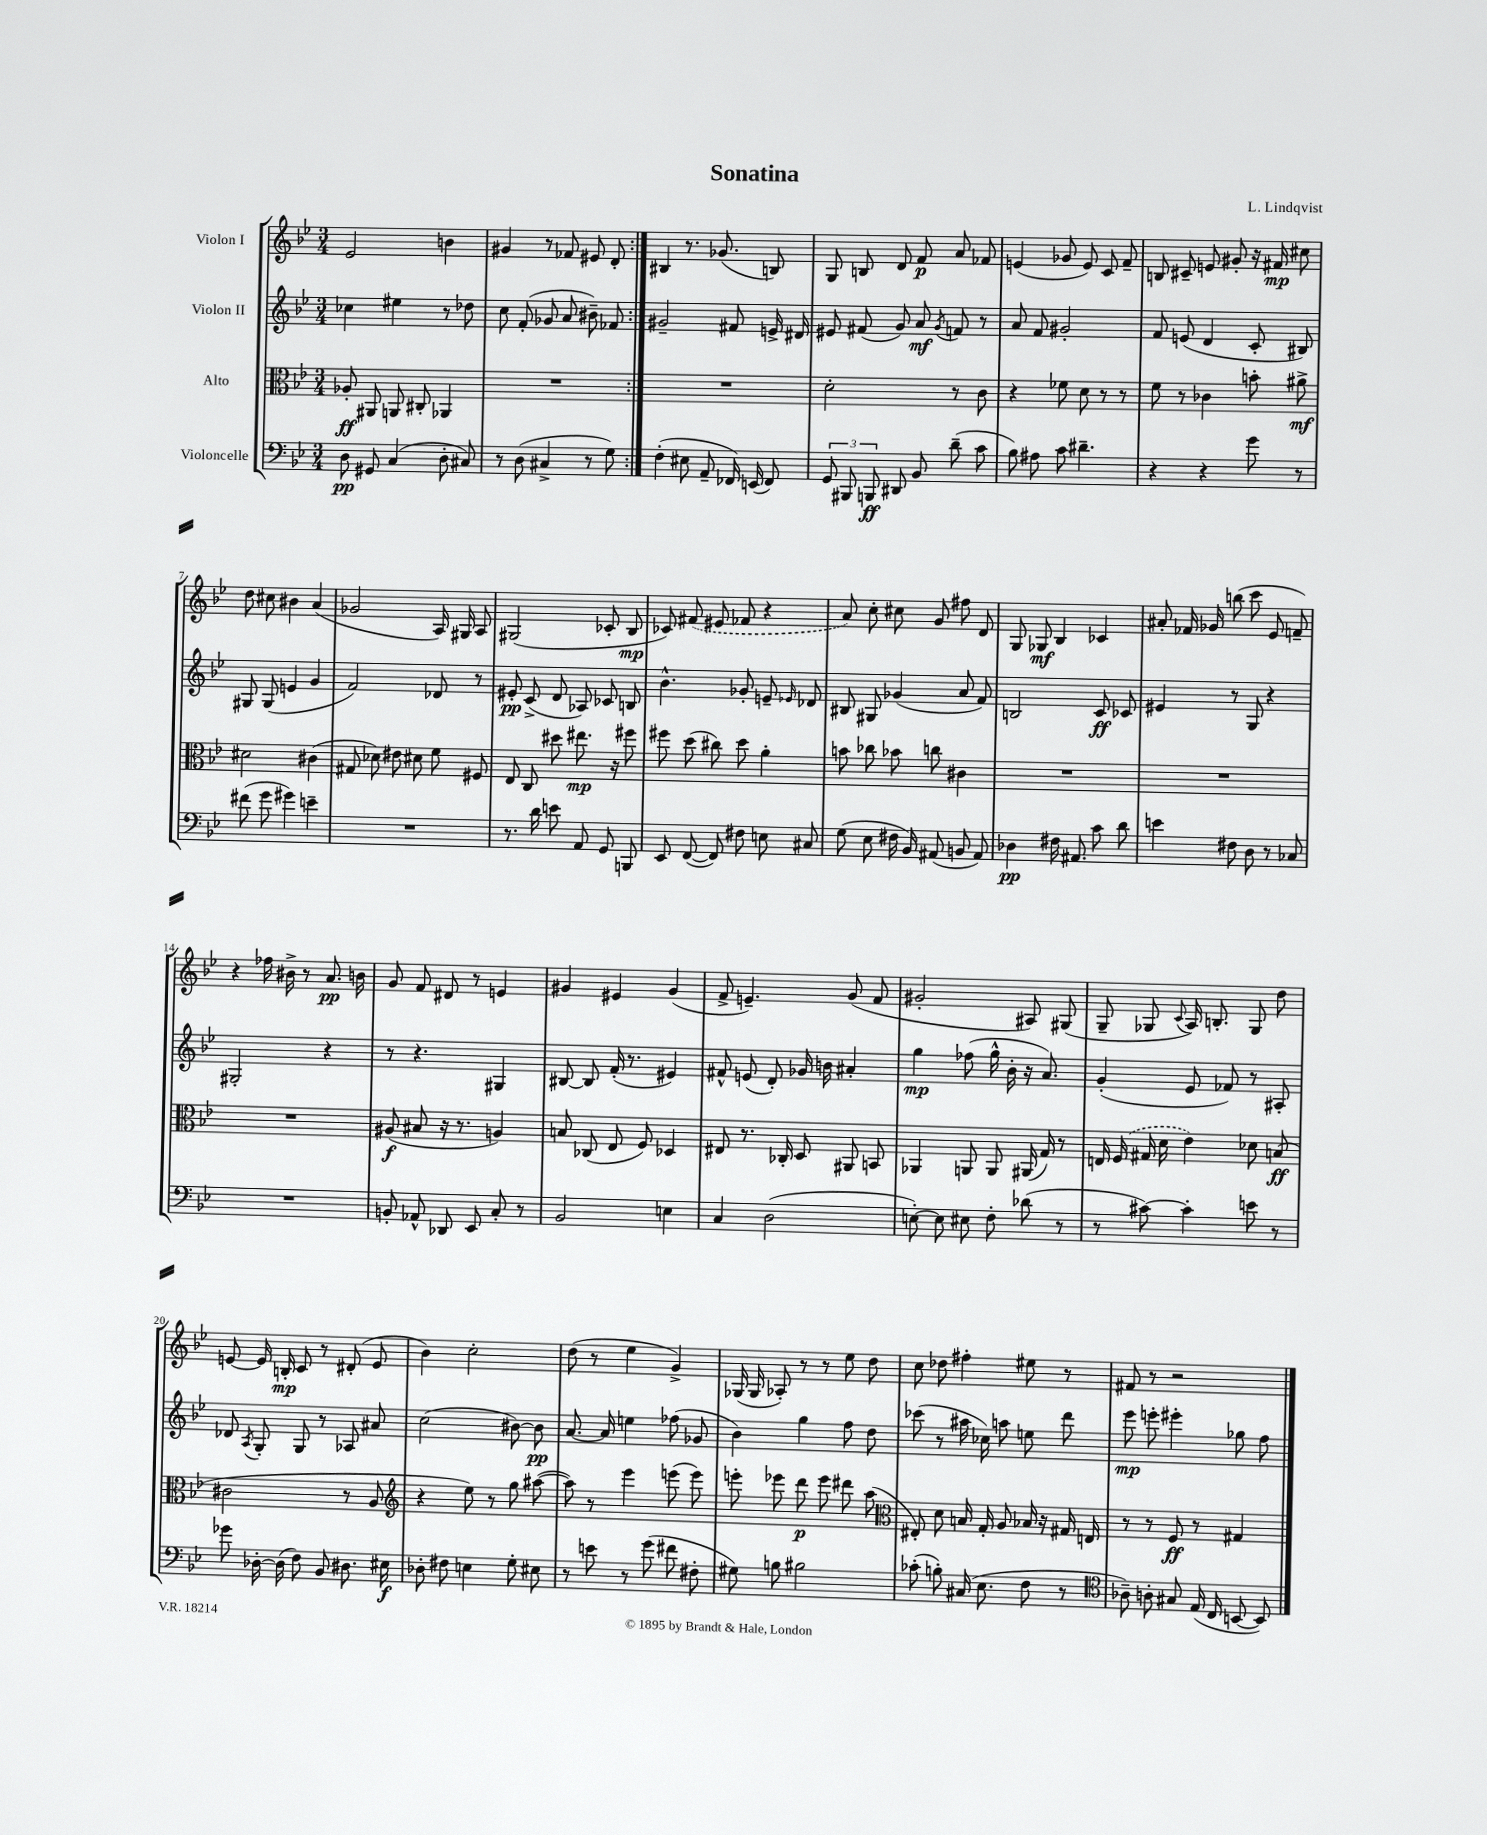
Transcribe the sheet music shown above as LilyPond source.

\header { title = "Sonatina" composer = "L. Lindqvist" }
<<
\new StaffGroup <<
\new Staff = "s0" \with { instrumentName = "Violon I" } {
    \clef treble \key bes \major \numericTimeSignature \time 3/4
    \autoBeamOff \repeat volta 2 { ees'2 b'4 |
    gis'4 r8 fes'8 eis'8 d'8-. | }
    bis4 r8. ges'8.( b8) |
    g8 b8 d'8 f'8\p a'8 fes'8 |
    e'4( ges'8 e'8) c'8 f'8-- |
    b8 cis'8-- e'8 gis'8-. r16 fis'16\mp cis''8 |
    d''8 cis''8 bis'4 a'4( |
    ges'2 a16) gis16 a8 |
    gis2( ces'8-. bes8\mp |
    ces'8) \once \slurDashed fis'8( eis'8 fes'8 r4 |
    a'8) c''8-. cis''8 g'8 fis''8 d'8 |
    g8 ges8\mf bes4 ces'4 |
    ais'8-. fes'16 ges'16 b''8( c'''8 ees'8 f'8--) |
    r4 fes''16 bis'16-> r8 a'8.\pp b'16 |
    g'8 f'8 dis'8 r8 e'4 |
    gis'4 eis'4 gis'4( |
    f'8-> e'4.--) g'8( f'8 |
    gis'2-. ais8) gis8( |
    g8-- ges8 \appoggiatura { c'8 } a16) b8.-. ges8 d''8 |
    e'8~ e'16 b16-.\mp c'8 r8 dis'8-.( e'8 |
    bes'4) c''2-. |
    d''8( r8 ees''4 g'4->) |
    ges16( ges16 aes8-.) r8 r8 ees''8 d''8 |
    c''8 des''8 fis''4-. eis''8 r8 |
    fis'8 r8 r2 \bar "|." |
}
\new Staff = "s1" \with { instrumentName = "Violon II" } {
    \clef treble \key bes \major \numericTimeSignature \time 3/4
    \autoBeamOff \repeat volta 2 { ces''4 eis''4 r8 des''8 |
    c''8 f'8-.( ges'8 a'8 bis'8--) fes'8 | }
    gis'2-- fis'8 e'16-> dis'16 |
    eis'8 fis'8( g'8) a'8\mf \acciaccatura { g'8 } f'8 r8 |
    a'8 f'8 gis'2-. |
    f'8 e'8( d'4 c'8-. bis8) |
    gis8 gis8( e'4 g'4 |
    f'2) des'8 r8 |
    eis'8-.\pp c'8->( d'8 aes8) ces'8 b8 |
    bes'4.-^ ges'8-. e'8-- \grace { ees'16 } des'8 |
    bis8 gis8 ges'4( a'8 f'8) |
    b2 c'8\ff ces'8 |
    eis'4 r8 g8 r4 |
    gis2-. r4 |
    r8 r4. gis4 |
    bis8~ bis8 f'16-.( r8. eis'4) |
    fis'8-^ e'8( d'8-.) ges'16 b'16 ais'4-. |
    g''4\mp fes''8( g''16-^ bes'16-. r16 a'8.) |
    g'4-.( ees'8 fes'8) r8 ais8-. |
    des'8 \acciaccatura { a8 } g8-. g8 r8 aes8 ais'8 |
    c''2( bis'8~) bis'8\pp |
    a'8.~ a'16 e''4 fes''8( ges'8 |
    bes'4) g''4 f''8 d''8 |
    ces'''8( r8 ais''16 ces''16) a''8 e''8 d'''8 |
    ees'''8\mp e'''8-. eis'''4-. ges''8 f''8 \bar "|." |
}
\new Staff = "s2" \with { instrumentName = "Alto" } {
    \clef alto \key bes \major \numericTimeSignature \time 3/4
    \autoBeamOff \repeat volta 2 { aes8-.\ff ais,8 a,8 cis8-. aes,4 |
    R2. | }
    R2. |
    d'2-. r8 c'8 |
    r4 fes'8 d'8 r8 r8 |
    f'8 r8 ces'4 b'8-. ais'8->\mf |
    dis'2 cis'4( |
    gis8 des'8) eis'8 dis'8 f'8 fis8 |
    ees8 c8 dis''8 eis''8.\mp r16 fis''8 |
    fis''8 d''8( cis''8) d''8 a'4-. |
    b'8 ces''8 bes'8 c''8 cis'4 |
    R2. |
    R2. |
    R2. |
    ais8\f( bis8 r16 r8. a4) |
    b8 ces8( ees8 f8) des4 |
    eis8 r8. ces16-. d8 ais,8 b,8 |
    aes,4 a,8 a,8 ais,16( g16) r8 |
    e16 \once \slurDashed f16( gis16 d'16 ees'4) des'8 b8\ff( |
    cis'2 r8 a8 |
    \clef treble r4 ees''8) r8 g''8 ais''8~( |
    ais''8) r8 ees'''4 e'''8( e'''8) |
    e'''8-. ees'''8 d'''8\p ees'''8 dis'''8 a''8( |
    \clef alto eis8-.) d'8 b16 g16-. a8 bes16 r16 gis16 e16 |
    r8 r8 f8\ff r8 gis4 \bar "|." |
}
\new Staff = "s3" \with { instrumentName = "Violoncelle" } {
    \clef bass \key bes \major \numericTimeSignature \time 3/4
    \autoBeamOff \repeat volta 2 { d8\pp gis,8 c4( d8-. cis8) |
    r8 d8( cis4-> r8 g8) | }
    f4-.( eis8 a,8-- fes,16) e,16( fes,8) |
    \tuplet 3/2 { g,8 bis,,8 b,,8\ff } dis,8 bes,8 d'8--( c'8 |
    bes8) ais8 c'8 dis'4.-- |
    r4 r4 g'8 r8 |
    fis'8( g'8 gis'4) e'4-- |
    R2. |
    r8. d'16 e'8 a,8 g,8 b,,8 |
    ees,8 f,8~( f,8) fis8 e8 cis8 |
    g8( ees8 fis16 bes,16) ais,8( b,8 ais,8) |
    des4\pp fis16 ais,8. c'8 d'8 |
    e'4 fis8 d8 r8 ces8 |
    R2. |
    b,8-. aes,8-^ des,8 ees,8 c8-. r8 |
    bes,2 e4 |
    c4 d2( |
    e8~-.) e8 eis8 f8-. des'8( r8 |
    r8 cis'8~) cis'4-. e'8 r8 |
    ges'8 des16~-. des16( f8) bes,8 dis8. eis16\f |
    des8-. fis8 e4 g8-. eis8 |
    r8 e'8 r8 g'8( fis'8 fis8-. |
    gis8) b8 bis2 |
    ces'8-.( b8-.) cis16( ees8. f8 r8 |
    \clef tenor aes8--) a8-. gis8 ees16( c16 b,8~ b,8) \bar "|." |
}
>>
>>
